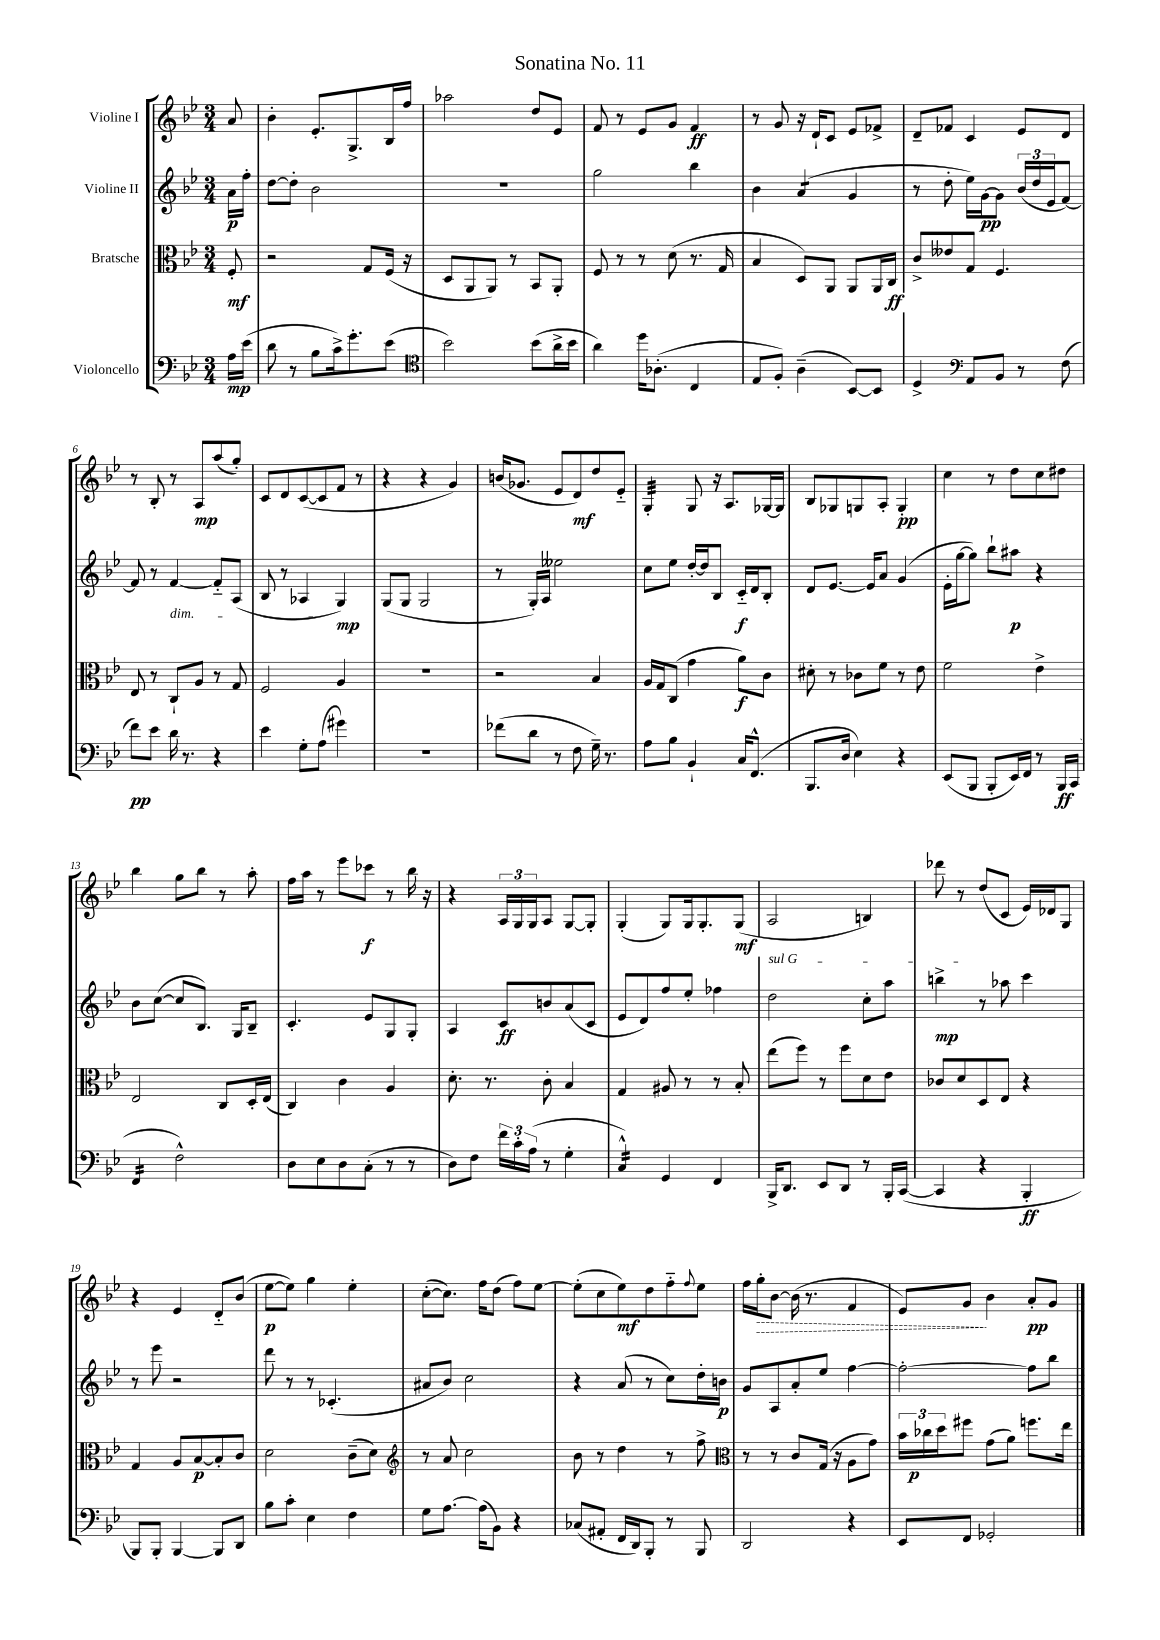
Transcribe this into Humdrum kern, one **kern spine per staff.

**kern	**kern	**kern	**kern
*staff4	*staff3	*staff2	*staff1
*clefF4	*clefC3	*clefG2	*clefG2
*k[b-e-]	*k[b-e-]	*k[b-e-]	*k[b-e-]
*M3/4	*M3/4	*M3/4	*M3/4
16A	8F'	16a	8a
(16e-	.	16ff'	.
=	=	=	=
8d	2r	[8dd	4b-'
8r	.	8dd']	.
8B-	.	2b-	8.e-'
16c^)	.	.	.
8.g'	.	.	8.G^
.	8G	.	.
(8e-	(16F	.	16B-
.	16r	.	16ff
=	=	=	=
*clefC4	*	*	*
2b-)	8D	2.r	2aa-
.	8AA	.	.
.	8AA)	.	.
.	8r	.	.
(8b-	8BB-	.	8dd
16a^	8AA'	.	8e-
16b-	.	.	.
=	=	=	=
4a)	8F	2gg	8f
.	8r	.	8r
16dd	8r	.	8e-
(8.A-'	.	.	.
.	(8d	.	8g
4C	8.r	4bb-	4f
.	16G	.	.
=	=	=	=
8E-	4B-	4b-	8r
8F')	.	.	8g
(4A~	8D)	(4a	16r
.	.	.	16d`
.	8AA	.	8c
[8BB-)	8AA	4g	8e-
8BB-]	16AA	.	8f-^
.	16C	.	.
=	=	=	=
4D^	8c^	8r	8d~
.	8e--	8dd'	8f-
*clefF4	*	*	*
8AA	8G	16ee-)	4c
.	.	[16g	.
8BB-	4.F	8g]	.
8r	.	(24b-	8e-
.	.	24dd	.
.	.	24e-	.
(8F	.	[8f)	8d
=	=	=	=
8f)	8E-	8f]	8r
8e-	8r	8r	8B-'
16d	8C`	[4f	8r
8.r	.	.	.
.	8A	.	8A
4r	8r	8f'~]	(8aa
.	8G	(8A	8gg')
=	=	=	=
4e-	2F	8B-	8c
.	.	8r	8d
8G'	.	4A-	([8c
(8A	.	.	8c]
4g#)	4A	4G)	8f
.	.	.	8r
=	=	=	=
2.r	2.r	(8G	4r
.	.	8G	.
.	.	2G	4r
.	.	.	4g)
=	=	=	=
(8f-	2r	8r	(16b
.	.	.	8.g-
8d	.	16G')	.
.	.	16A	.
8r	.	2ee--	8e-
8F	.	.	8d)
16G~)	4B-	.	8dd
8.r	.	.	.
.	.	.	8e-'~
=	=	=	=
8A	16A	8cc	4G'
.	16G	.	.
8B-	(8C	8ee-	.
4BB-`	4g	[16dd'	8G
.	.	16dd]	.
.	.	8B-	16r
.	.	.	8.A
16C	8a)	16c'~	.
(8.FF^^	.	16d	.
.	8c	8B-'	[16G-
.	.	.	16G-]
=	=	=	=
8.BBB-	8d#'	8d	8B-
.	8r	[8.e-	8G-
16D	.	.	.
4E-)	8c-	.	8G
.	.	16e-]	.
.	8f	8a	8A'
4r	8r	(4g	4G'
.	8e-	.	.
=	=	=	=
(8EE-	2f	16e-'	4cc
.	.	[16gg	.
8BBB-	.	8gg])	.
8BBB-'	.	8bb-`	8r
16EE-)	.	8aa#	8dd
16FF	.	.	.
8r	4e-^	4r	8cc
16BBB-	.	.	8dd#
(16CC	.	.	.
=	=	=	=
4FF	2E-	8b-	4bb-
.	.	([8cc	.
2F^^)	.	8cc]	8gg
.	.	8.B-)	8bb-
.	8C	.	8r
.	.	16G	.
.	16D'	8B-~	8aa'
.	(16E-	.	.
=	=	=	=
8D	4C)	4.c'	16ff
.	.	.	16aa
8E-	.	.	8r
8D	4c	.	8eee-
(8C'	.	8e-	8ccc-
8r	4A	8G	8r
8r	.	8G'	16bb-
.	.	.	16r
=	=	=	=
8D)	8.d'	4A	4r
8F	.	.	.
.	8.r	.	.
24f	.	8c	24A
24c'	.	.	24G
(24A	.	.	24G
8r	8c'	8b	8A
4G'	4B-	(8a	[8G
.	.	8c	8G']
=	=	=	=
4C^^)	4G	8e-	(4G'
.	.	8d)	.
4GG	8A#	8ff	8G)
.	8r	8ee-'	16G
.	.	.	8.G'
4FF	8r	4ff-	.
.	8B-'	.	(8G
=	=	=	=
16BBB-^	(8ee-	2dd	2A
8.DD	.	.	.
.	8ff)	.	.
8EE-	8r	.	.
8DD	8ff	.	.
8r	8d	8cc'	4B)
16BBB-'	8e-	8aa	.
([16CC	.	.	.
=	=	=	=
4CC]	8c-	4bb^	8ddd-
.	8d	.	8r
4r	8D	8r	(8dd
.	8E-	8aa-	8c
4BBB-'	4r	4ccc	16e-)
.	.	.	16d-
.	.	.	8G
=	=	=	=
8BBB-)	4G	8r	4r
8BBB-'	.	8eee-	.
[4BBB-	8A	2r	4e-
.	[8B-	.	.
8BBB-]	8B-']	.	8d'~
8DD	8c	.	(8b-
=	=	=	=
8B-	2d	8ddd	[8ee-
8c'	.	8r	8ee-])
4E-	.	8r	4gg
.	.	(4.c-'	.
4F	(8c~	.	4ee-'
.	8d)	.	.
=	=	=	=
*	*clefG2	*	*
8G	8r	8a#	([8cc'
[8.A	8a	8b-)	8.cc])
.	2cc	2cc	.
(16A]	.	.	16ff
8BB-)	.	.	(8dd
4r	.	.	8ff)
.	.	.	[8ee-
=	=	=	=
(8C-	8b-	4r	(8ee-']
8AA#'	8r	.	8cc
16FF	4dd	(8a	8ee-)
16DD)	.	.	.
8BBB-'	.	8r	8dd
8r	8r	8cc)	8ff'~
.	.	.	8qqff
8BBB-	8ff^	16dd'	8ee-
.	.	16b	.
=	=	=	=
*	*clefC3	*	*
2DD	8r	8g	16ff
.	.	.	16gg'
.	8r	8A	[8b-
.	8c	8a'	(16b-]
.	.	.	8.r
.	(16G	8ee-	.
.	16r	.	.
4r	8A	[4ff	4f
.	8g)	.	.
=	=	=	=
8EE-	24b-	2ff'_	8e-)
.	24cc-	.	.
.	24dd	.	.
8FF	8ff#	.	8g
2GG-'	(8g	.	4b-
.	8a)	.	.
.	8.ff	8ff]	8a'
.	.	8bb-	8g
.	16ee-	.	.
==	==	==	==
*-	*-	*-	*-
